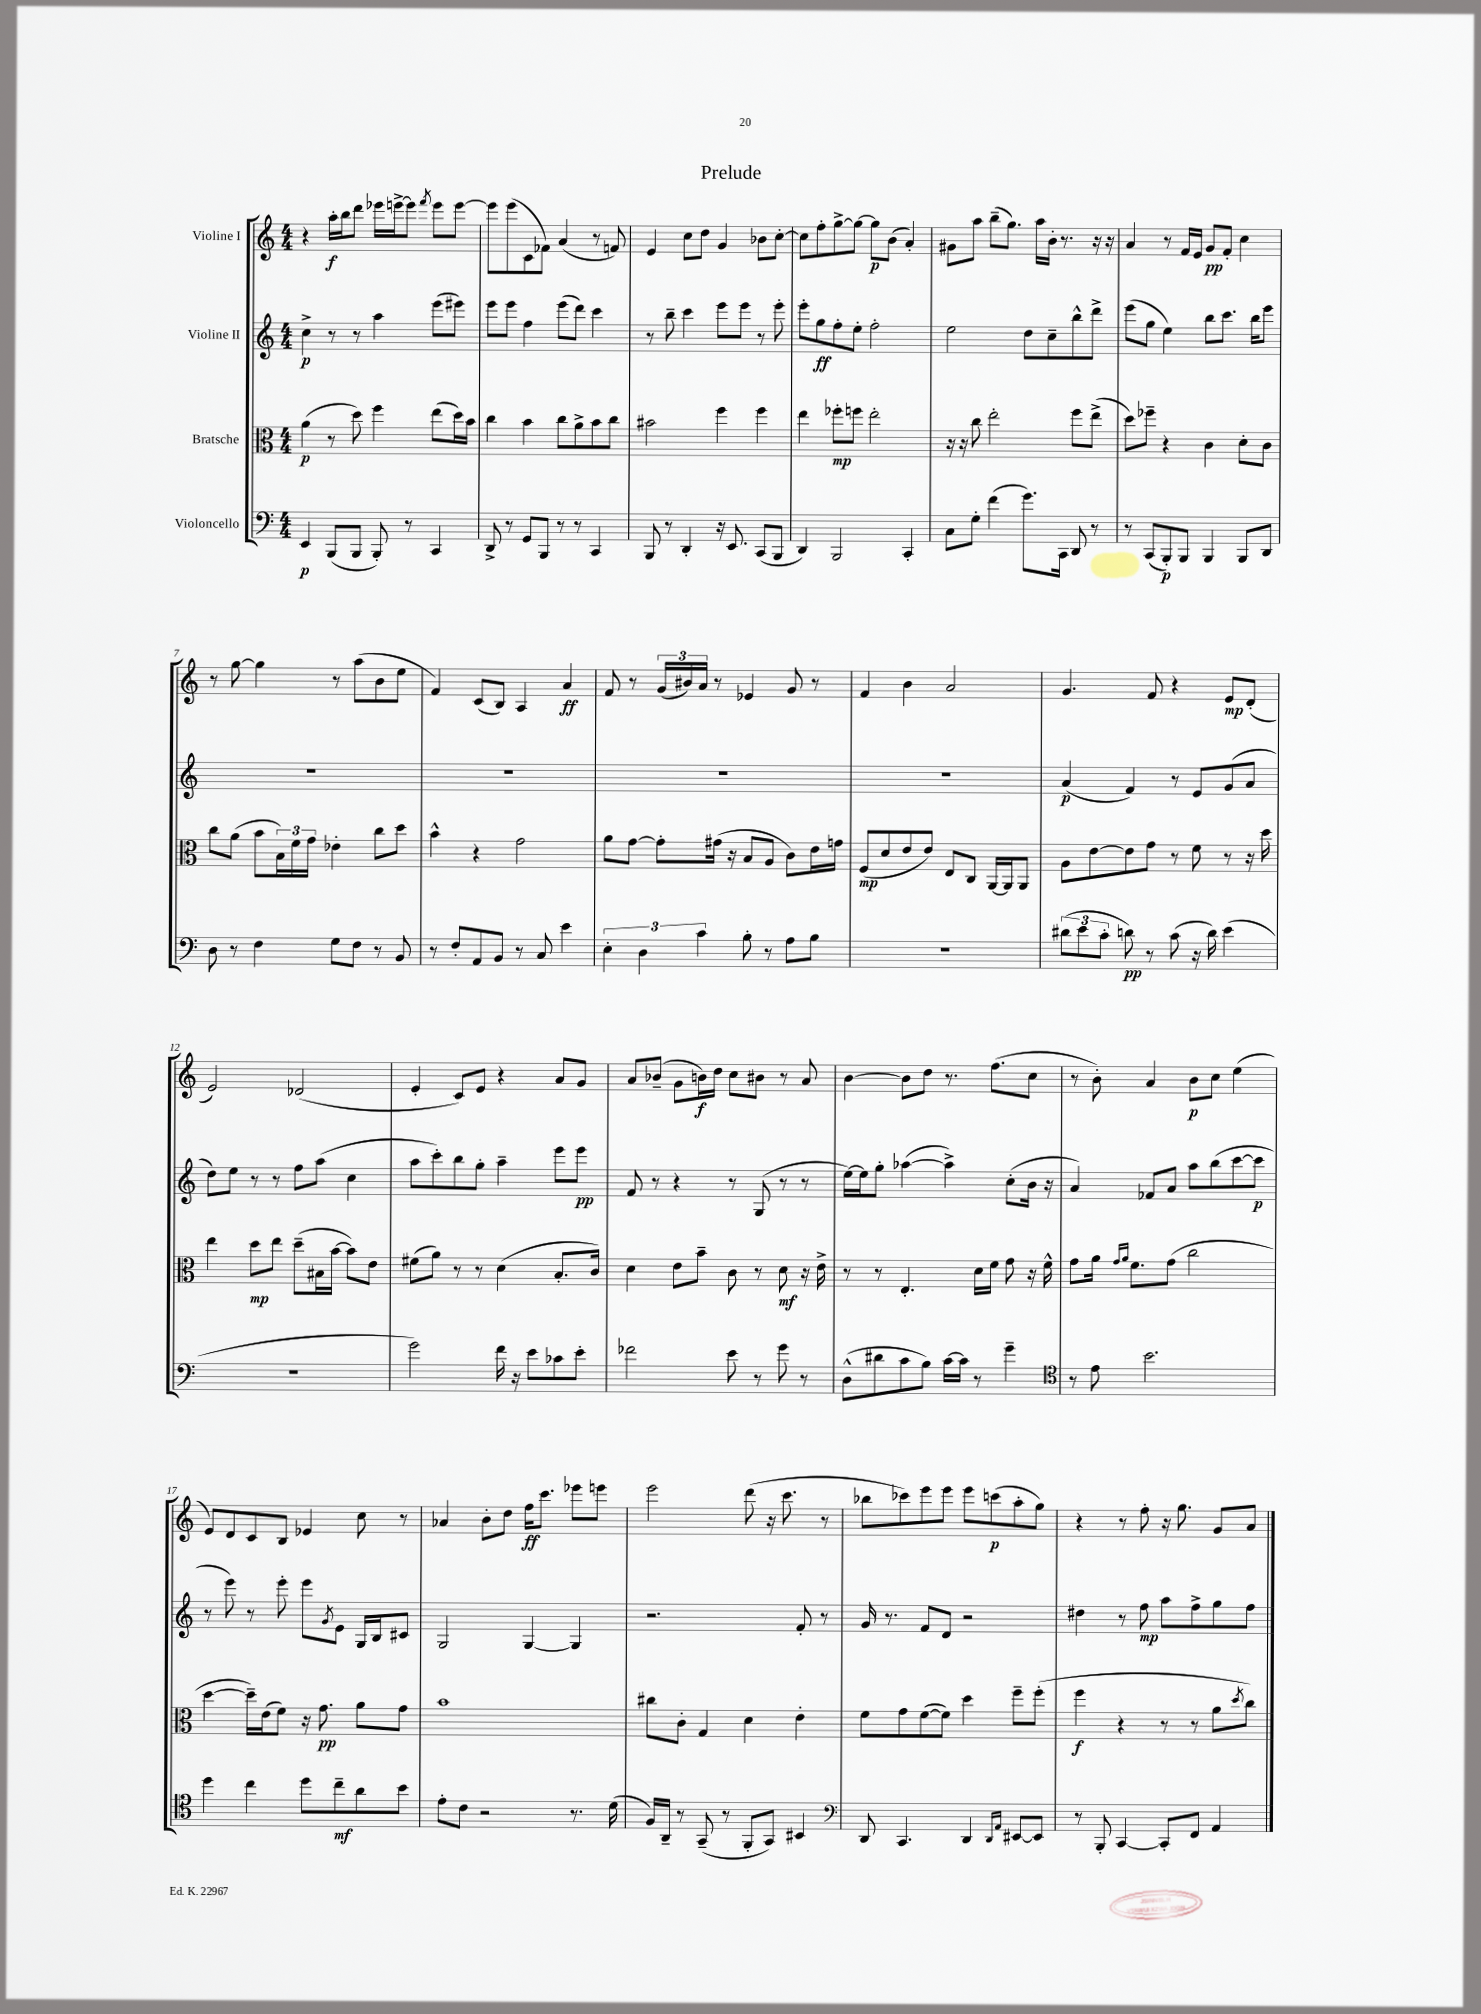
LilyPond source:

\header { title = "Prelude" }
<<
\new StaffGroup <<
\new Staff = "s0" \with { instrumentName = "Violine I" } {
    \clef treble \key c \major \numericTimeSignature \time 4/4
    r4 a''16-.\f b''16 d'''8 ees'''16 e'''16~-> e'''8 \acciaccatura { f'''8 } e'''8 e'''8~ |
    e'''8 e'''8( c'8 fes'8) a'4( r8 f'8) |
    e'4 c''8 d''8 g'4 bes'8 c''8~-. |
    c''8 f''8-. g''8~-> g''8~ g''8\p b'8( a'4-.) |
    gis'8 a''8 b''8--( g''8.) a''16 b'16-. r8. r16 r16 |
    a'4 r8 f'16 e'16 g'8\pp f'8-. c''4 |
    r8 g''8~ g''4 r8 a''8( b'8 e''8 |
    f'4) c'8( b8) a4 a'4\ff |
    f'8 r8 \tuplet 3/2 { g'16( bis'16) a'16 } r8 ees'4 g'8 r8 |
    f'4 b'4 a'2 |
    g'4. f'8 r4 e'8\mp d'8-.( |
    e'2) des'2( |
    e'4-. c'8) e'8 r4 a'8 g'8 |
    a'8 bes'8--( g'8 b'16\f) d''16 c''8 bis'8 r8 a'8 |
    b'4~ b'8 d''8 r8. f''8.( c''8 |
    r8 b'8-.) a'4 b'8\p c''8 e''4( |
    e'8) d'8 c'8 b8 ees'4 c''8 r8 |
    aes'4 b'8-. d''8 f''16\ff c'''8. ees'''8 e'''8 |
    e'''2 d'''8( r16 c'''8. r8 |
    bes''8 ces'''8) e'''8 e'''8 e'''8 c'''8\p( a''8-. g''8) |
    r4 r8 f''8-. r16 g''8. g'8 a'8 \bar "|." |
}
\new Staff = "s1" \with { instrumentName = "Violine II" } {
    \clef treble \key c \major \numericTimeSignature \time 4/4
    c''4->\p r8 r8 a''4 e'''8( eis'''8) |
    e'''8 e'''8 f''4 e'''8( d'''8) c'''4 |
    r8 b''8-- c'''4 e'''8 e'''8 r8 e'''8-. |
    e'''8-. g''8\ff f''8-. e''8-. f''2-. |
    e''2 d''8 c''8-- b''8-^ d'''8-> |
    e'''8( g''8 e''4) b''8 c'''8. b''16 e'''8 |
    R1 |
    R1 |
    R1 |
    R1 |
    a'4\p( f'4) r8 e'8 g'8( a'8 |
    d''8) e''8 r8 r8 f''8 a''8( c''4 |
    a''8 c'''8-.) b''8 g''8-. a''4-- e'''8 e'''8\pp |
    f'8 r8 r4 r8 g8( r8 r8 |
    e''16~) e''16 g''8-. aes''4~( aes''4->) c''8-.( b'16 r16 |
    a'4) fes'8 a'8 a''8 b''8( c'''8~ c'''8\p |
    r8 e'''8) r8 e'''8-. e'''8 \acciaccatura { g'8 } e'8 g16 b16 cis'8 |
    g2 g4~ g4 |
    r2. f'8-. r8 |
    g'16 r8. f'8 d'8 r2 |
    dis''4 r8 f''8\mp a''8 f''8-> g''8 f''8 \bar "|." |
}
\new Staff = "s2" \with { instrumentName = "Bratsche" } {
    \clef alto \key c \major \numericTimeSignature \time 4/4
    a'4\p( r8 d''8) f''4 e''8( d''16) b'16 |
    c''4 b'4 c''8 a'8-> b'8 c''8 |
    bis'2 f''4 f''4 |
    e''4 fes''8-.\mp f''8 e''2-. |
    r16 r16 c''8 e''2-. f''8 e''8->( |
    d''8) fes''8-- r4 c'4 d'8-. c'8 |
    c''8 a'8( b'8 \tuplet 3/2 { b16) f'16 g'16 } ees'4-. c''8 d''8 |
    b'4-^ r4 g'2 |
    a'8 g'8~ g'8-. gis'16( r16 b8 a8 c'8) e'16 g'16 |
    f8\mp( d'8 e'8 e'8) e8 c8 a,16~ a,16 a,8 |
    a8 e'8~ e'8 g'8 r8 f'8 r8 r16 d''16 |
    e''4 d''8\mp e''8 d''8--( bis16 b'16~ b'8) e'8 |
    fis'8( a'8) r8 r8 d'4( b8.-. c'16) |
    d'4 e'8 b'8-- c'8 r8 d'8\mf r16 e'16-> |
    r8 r8 e4.-. d'16 f'16 g'8 r16 f'16-^ |
    g'8 a'16 \grace { g'16 a'16 } f'8. g'8( c''2 |
    d''4~ d''16--) e'16( f'8) r16 g'8.\pp a'8 g'8 |
    b'1 |
    cis''8 c'8-. g4 d'4 e'4-. |
    f'8 g'8 f'8~( f'8) d''4 f''8-- f''8-.( |
    f''4\f r4 r8 r8 a'8 \acciaccatura { d''8 } c''8) \bar "|." |
}
\new Staff = "s3" \with { instrumentName = "Violoncello" } {
    \clef bass \key c \major \numericTimeSignature \time 4/4
    e,4\p b,,8( b,,8 b,,8-.) r8 c,4 |
    d,8-> r8 g,8 b,,8 r8 r8 c,4 |
    b,,8 r8 d,4-. r16 e,8. c,8( b,,8 |
    d,4) b,,2 c,4-. |
    c8 g8-. f'4( g'8.) c,16 d,8 r8 |
    r8 c,8( b,,8-.\p) b,,8 b,,4 b,,8 d,8 |
    d8 r8 f4 g8 f8 r8 b,8 |
    r8 f8-. a,8 b,8 r8 c8 e'4 |
    \tuplet 3/2 { e4-. d4 c'4 } b8-. r8 a8 b8 |
    r1 |
    \tuplet 3/2 { dis'8( e'8 c'8-. } d'8\pp) r8 c'8( r16 d'16) e'4( |
    R1 |
    g'2) f'16 r16 e'8 ces'8 e'8-. |
    fes'2 e'8 r8 g'8 r8 |
    d8-^( dis'8 c'8 b8) c'16~ c'16 r8 g'4-- |
    \clef tenor r8 e'8 b'2. |
    d''4 c''4 d''8 c''8--\mf a'8 b'8 |
    e'8-. c'8 r2 r8. d'16( |
    f16) a,16-- r8 g,8--( r8 f,8-. g,8) bis,4 |
    \clef bass d,8 c,4. d,4 \grace { d,16 a,16 } eis,8~ eis,8 |
    r8 b,,8-. c,4~ c,8-. f,8 a,4 \bar "|." |
}
>>
>>
